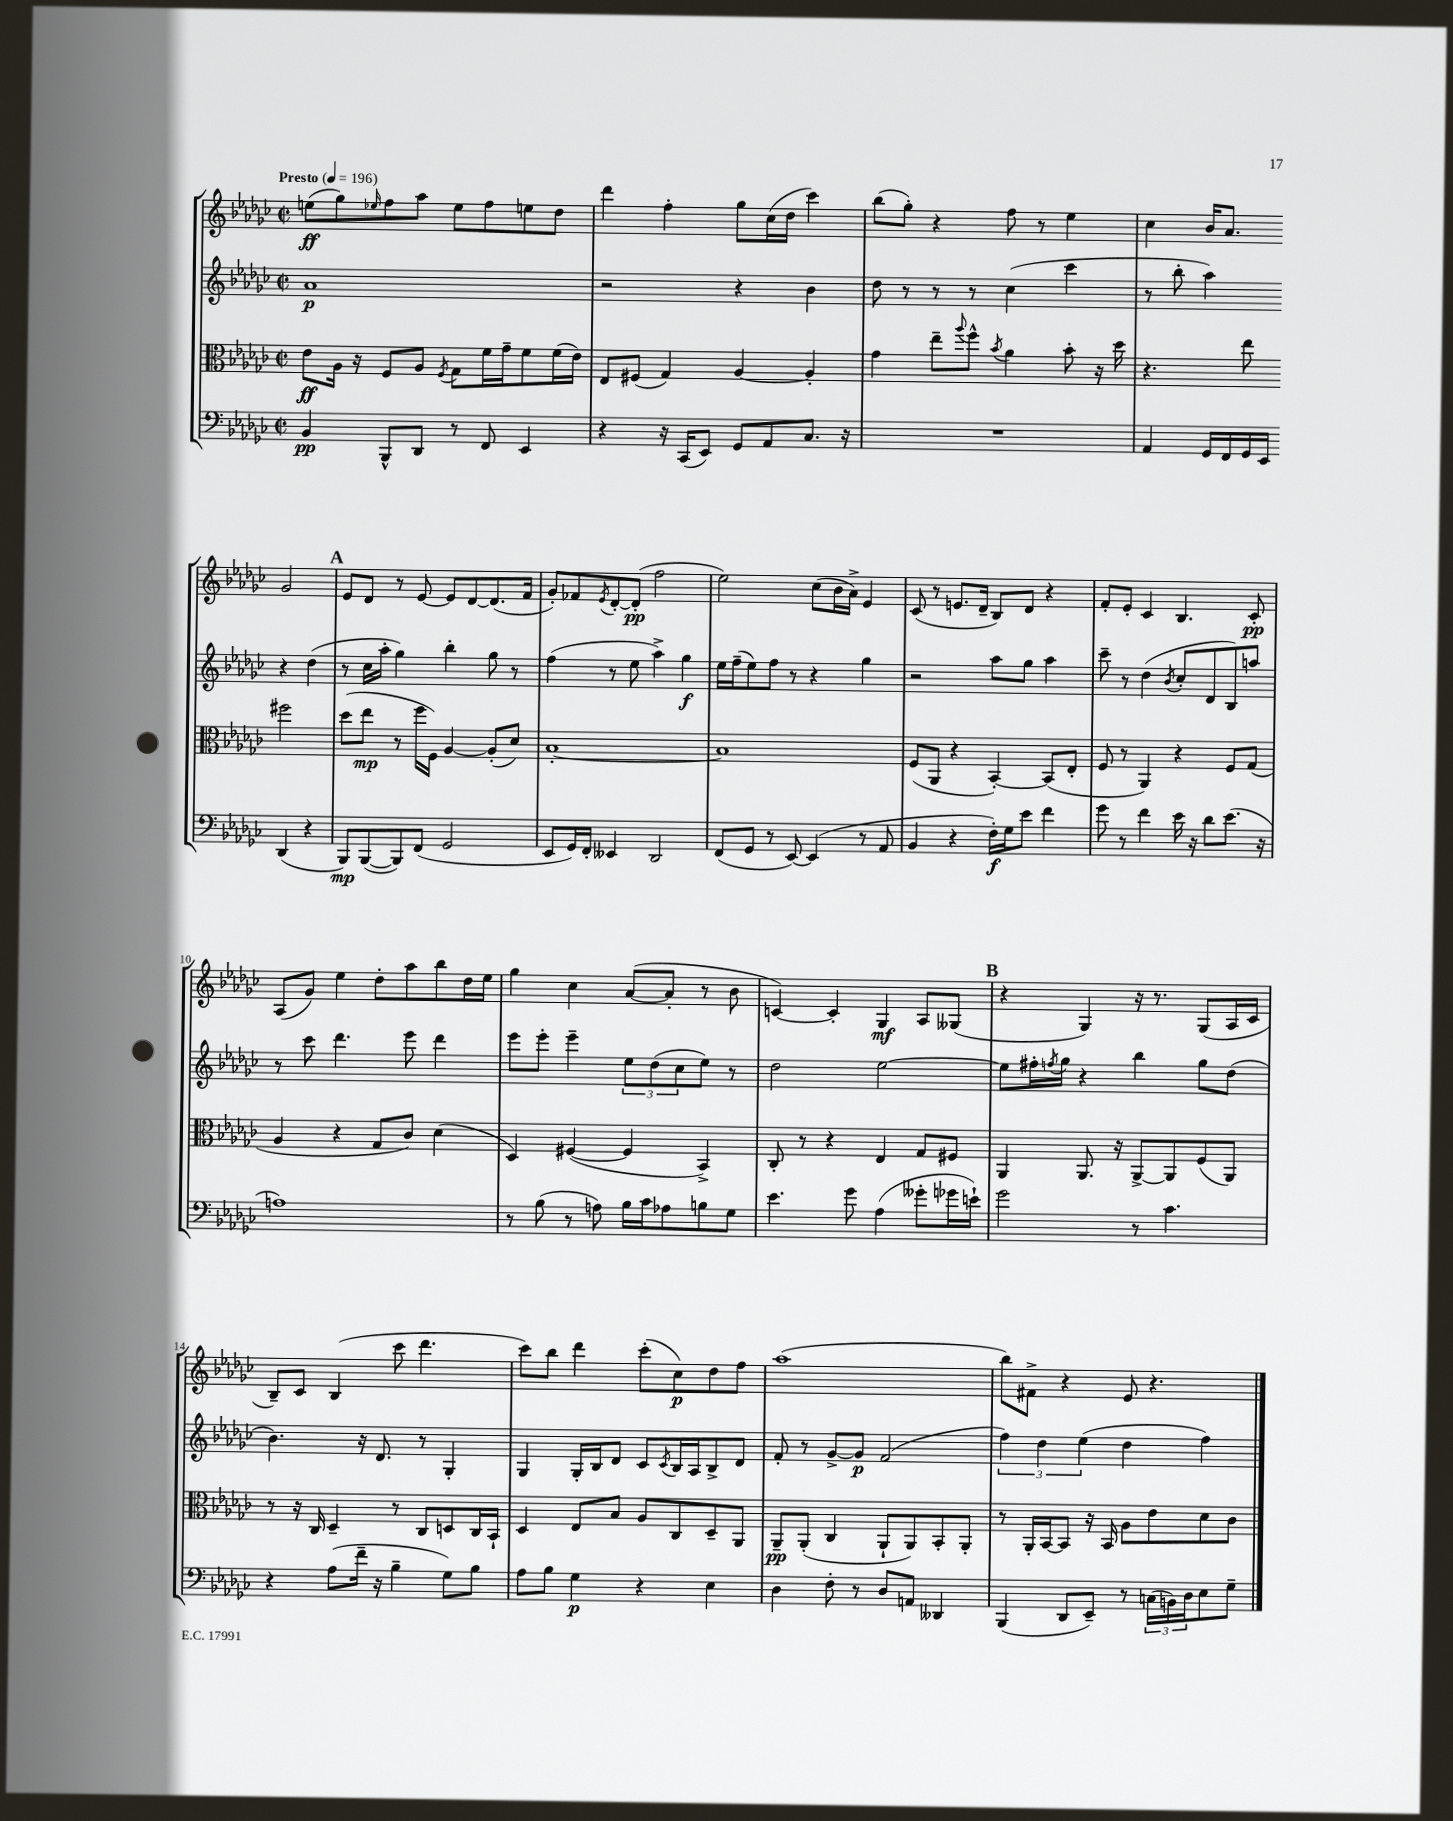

**kern	**dynam	**kern	**dynam	**kern	**dynam	**kern	**dynam
*part4	*part4	*part3	*part3	*part2	*part2	*part1	*part1
*staff4	*staff4	*staff3	*staff3	*staff2	*staff2	*staff1	*staff1
*clefF4	*	*clefC3	*	*clefG2	*	*clefG2	*
*k[b-e-a-d-g-c-]	*	*k[b-e-a-d-g-c-]	*	*k[b-e-a-d-g-c-]	*	*k[b-e-a-d-g-c-]	*
*M2/2	*	*M2/2	*	*M2/2	*	*M2/2	*
*met(c|)	*	*met(c|)	*	*met(c|)	*	*met(c|)	*
*MM196	*	*MM196	*	*MM196	*	*MM196	*
=1	=1	=1	=1	=1	=1	=1	=1
!	!	!	!	!	!	!LO:TX:a:B:t=Presto	!
4BB-/	pp	8e-\L	ff	1a-	p	(8een\L	ff
.	.	16A-\Jk	.	.	.	8gg-\)	.
.	.	16r	.	.	.	.	.
.	.	.	.	.	.	16qqee-X/	.
8BBB-^^/L	.	8F/L	.	.	.	8ff\	.
8DD-/J	.	8A-/J	.	.	.	8aa-\J	.
.	.	8qF/	.	.	.	.	.
8r	.	8G-\L	.	.	.	8ee-\L	.
8FF/	.	16f\L	.	.	.	8ff\	.
.	.	16g-~\J	.	.	.	.	.
4EE-/	.	8f\	.	.	.	8een\	.
.	.	(16f\L	.	.	.	8dd-\J	.
.	.	16e-\JJ)	.	.	.	.	.
=2	=2	=2	=2	=2	=2	=2	=2
4r	.	8E-/L	.	2r	.	4ddd-\	.
.	.	(8F#X/J	.	.	.	.	.
16r	.	4G-/)	.	.	.	4ff'\	.
(16CC-/KL	.	.	.	.	.	.	.
8EE-/J)	.	.	.	.	.	.	.
8GG-/L	.	[4A-/	.	4r	.	8gg-\L	.
8AA-/	.	.	.	.	.	(16cc-\L	.
.	.	.	.	.	.	16dd-\JJ	.
8.C-/J	.	4A-'/]	.	4b-\	.	4ccc-\)	.
16r	.	.	.	.	.	.	.
=3	=3	=3	=3	=3	=3	=3	=3
1r	.	4g-\	.	8dd-\	.	(8bb-\L	.
.	.	.	.	8r	.	8gg-'\J)	.
.	.	8ee-~\L	.	8r	.	4r	.
.	.	8qqaa-/	.	.	.	.	.
.	.	8ff^^\J	.	8r	.	.	.
.	.	8qb-/	.	.	.	.	.
.	.	4a-\	.	(4cc-\	.	8ff\	.
.	.	.	.	.	.	8r	.
.	.	8b-'\	.	4ccc-\	.	4ee-\	.
.	.	16r	.	.	.	.	.
.	.	16dd-\	.	.	.	.	.
=4	=4	=4	=4	=4	=4	=4	=4
4AA-/	.	4.r	.	8r	.	4cc-\	.
.	.	.	.	8bb-'\	.	.	.
16GG-/LL	.	.	.	4aa-\)	.	16b-/KL	.
16FF/	.	.	.	.	.	8.a-/J	.
16GG-/	.	8ee-\	.	.	.	.	.
16EE-/JJ	.	.	.	.	.	.	.
(4DD-/	.	2ff#X\	.	4r	.	2g-/	.
4r	.	.	.	(4dd-\	.	.	.
!!LO:LB:g=z
!!LO:REH:place=s1:t=A
=5	=5	=5	=5	=5	=5	=5	=5
8BBB-/L)	mp	(8dd-\L	.	8r	.	8e-/L	.
([8BBB-/	.	8ee-\J	mp	16cc-\LL	.	8d-/J	.
.	.	.	.	16aa-'\JJ	.	.	.
8BBB-/])	.	8r	.	4gg-\)	.	8r	.
(8FF/J	.	16ff\LL	.	.	.	[8e-/	.
.	.	16F\JJ)	.	.	.	.	.
2GG-/	.	[4A-/	.	4bb-'\	.	8e-/L]	.
.	.	.	.	.	.	[8d-/	.
.	.	(8A-'/L]	.	8gg-\	.	(8.d-/]	.
.	.	8d-/J)	.	8r	.	.	.
.	.	.	.	.	.	16f/Jk	.
=6	=6	=6	=6	=6	=6	=6	=6
8EE-/L	.	[1B-'	.	(4ff\	.	8g-'/L)	.
16GG-/L)	.	.	.	.	.	8f-X/	.
16FF'/JJ	.	.	.	.	.	.	.
.	.	.	.	.	.	8qe-/	.
4EE--X/	.	.	.	8r	.	[8d-'/	.
.	.	.	.	8ee-\	.	(8d-'/J]	pp
2DD-/	.	.	.	4aa-^\)	.	2ff\	.
.	.	.	.	4gg-\	f	.	.
=7	=7	=7	=7	=7	=7	=7	=7
(8FF/L	.	1B-]	.	16ee-\LL	.	2ee-\)	.
.	.	.	.	(16ff~\J	.	.	.
8GG-/J	.	.	.	8ee-\)	.	.	.
8r	.	.	.	8ff\J	.	.	.
[8EE-/)	.	.	.	8r	.	.	.
(4EE-/]	.	.	.	4r	.	(8cc-\L	.
.	.	.	.	.	.	16b-\L	.
.	.	.	.	.	.	16a-^\JJ)	.
8r	.	.	.	4gg-\	.	4e-/	.
8AA-/	.	.	.	.	.	.	.
=8	=8	=8	=8	=8	=8	=8	=8
4BB-/	.	(8F/L	.	2r	.	(8c-/	.
.	.	8AA-/J	.	.	.	8r	.
4r	.	4r	.	.	.	8.en/L	.
.	.	.	.	.	.	16d-~/Jk	.
16F'\LL)	f	[4BB-'/)	.	8aa-\L	.	8B-/L)	.
16G-\J	.	.	.	.	.	.	.
8e-\J	.	.	.	8gg-\J	.	8d-/J	.
4f\	.	(8BB-/L]	.	4aa-\	.	4r	.
.	.	8E-'/J	.	.	.	.	.
=9	=9	=9	=9	=9	=9	=9	=9
8g-\	.	8F/	.	8ccc-~\	.	8f'/L	.
8r	.	8r	.	8r	.	8e-'/J	.
4f\	.	4AA-/)	.	(4dd-\	.	4c-/	.
.	.	.	.	8qb-/	.	.	.
16e-\	.	4r	.	8cc-'/L	.	4.B-/	.
16r	.	.	.	.	.	.	.
8d-\L	.	.	.	8d-/	.	.	.
(8.e-\J	.	8F/L	.	8B-/)	.	.	.
.	.	(8G-/J	.	8aan/J	.	8c-'/	pp
16r	.	.	.	.	.	.	.
!!LO:LB:g=z
=10	=10	=10	=10	=10	=10	=10	=10
1An)	.	4A-/	.	8r	.	(8A-/L	.
.	.	.	.	8ccc-\	.	8g-/J)	.
.	.	4r	.	4.ddd-\	.	4ee-\	.
.	.	8G-/L	.	.	.	8dd-'\L	.
.	.	8c-/J)	.	8eee-\	.	8aa-\	.
.	.	(4d-\	.	4ddd-\	.	8bb-\	.
.	.	.	.	.	.	16dd-\L	.
.	.	.	.	.	.	16ee-\JJ	.
=11	=11	=11	=11	=11	=11	=11	=11
8r	.	4D-/)	.	8eee-\L	.	4gg-\	.
(8B-\	.	.	.	8eee-'\J	.	.	.
8r	.	([4F#X/	.	4eee-~\	.	4cc-\	.
8An\)	.	.	.	.	.	.	.
16B-\LL	.	4F#/]	.	12ee-\L	.	([8a-/L	.
16c-\J	.	.	.	.	.	.	.
.	.	.	.	(12dd-\	.	.	.
8A-X\	.	.	.	.	.	8a-'/J]	.
.	.	.	.	12cc-\	.	.	.
8Bn\	.	4BB-^/)	.	8ee-\J)	.	8r	.
8G-\J	.	.	.	8r	.	8b-\	.
=12	=12	=12	=12	=12	=12	=12	=12
4.e-\	.	8C-'/	.	2dd-\	.	[4cn/)	.
.	.	8r	.	.	.	.	.
.	.	4r	.	.	.	4c'/]	.
8g-\	.	.	.	.	.	.	.
(4A-\	.	4E-/	.	[2ee-\	.	4G-/	mf
8g--X'\L	.	8G-/L	.	.	.	8A-/L	.
16g-X\L	.	8F#X/J	.	.	.	(8G--X/J	.
16en`\JJ)	.	.	.	.	.	.	.
!!LO:REH:place=s1:t=B
=13	=13	=13	=13	=13	=13	=13	=13
2g-\	.	4AA-/	.	8ee-\L]	.	4r	.
.	.	.	.	16ff#X'\L	.	.	.
.	.	.	.	8qffn/	.	.	.
.	.	.	.	16gg-\JJ	.	.	.
.	.	8.AA-/	.	4r	.	4G-/)	.
.	.	16r	.	.	.	.	.
8r	.	[8AA-^/L	.	4bb-\	.	16r	.
.	.	.	.	.	.	8.r	.
4.c-\	.	8AA-/]	.	.	.	.	.
.	.	(8F/	.	8gg-\L	.	(8G-/L	.
.	.	8AA-/J)	.	(8dd-\J	.	16A-/L	.
.	.	.	.	.	.	16c-/JJ	.
!!LO:LB:g=z
=14	=14	=14	=14	=14	=14	=14	=14
4r	.	8r	.	4.b-\)	.	8B-~/L)	.
.	.	16r	.	.	.	8c-/J	.
.	.	16C-/	.	.	.	.	.
(8A-\L	.	4D-~/	.	.	.	(4B-/	.
16f~\Jk	.	.	.	16r	.	.	.
16r	.	.	.	8.d-/	.	.	.
4B-~\	.	8r	.	.	.	8ccc-\	.
.	.	8C-/L	.	8r	.	4.ddd-\	.
8G-\L)	.	8Dn/	.	4G-'/	.	.	.
8B-\J	.	16C-/L	.	.	.	.	.
.	.	16BB-`/JJ	.	.	.	.	.
=15	=15	=15	=15	=15	=15	=15	=15
8A-\L	.	4D-/	.	4G-/	.	8ccc-\L)	.
8B-\J	.	.	.	.	.	8bb-\J	.
4G-\	p	8E-/L	.	16G-'/LL	.	4ddd-\	.
.	.	.	.	16B-/J	.	.	.
.	.	8B-/J	.	8d-/J	.	.	.
4r	.	8A-/L	.	8c-/L	.	(8ccc-'\L	.
.	.	.	.	8qc-/	.	.	.
.	.	8C-/	.	16B-/L	.	8cc-\)	p
.	.	.	.	16A-/J	.	.	.
4E-\	.	8D-~/	.	8B-^/	.	8dd-\	.
.	.	8AA-/J	.	8d-/J	.	8ff\J	.
=16	=16	=16	=16	=16	=16	=16	=16
4D-\	.	8AA-~/L	pp	8f'/	.	(1aa-	.
.	.	(8AA-'/J	.	8r	.	.	.
8F'\	.	4C-/	.	[8g-^/L	.	.	.
8r	.	.	.	8g-/J]	p	.	.
8D-/L	.	8AA-`/L	.	(2f/	.	.	.
8AAn/J	.	8AA-/)	.	.	.	.	.
4DD--X/	.	8BB-'/	.	.	.	.	.
.	.	8AA-'/J	.	.	.	.	.
=17	=17	=17	=17	=17	=17	=17	=17
(4BBB-/	.	8r	.	6ff\)	.	8bb-\L)	.
.	.	16AA-'/LL	.	.	.	8f#X^\J	.
.	.	.	.	6dd-\	.	.	.
.	.	[16BB-/J	.	.	.	.	.
8DD-/L	.	8BB-/J]	.	.	.	4r	.
.	.	.	.	(6ee-\	.	.	.
8EE-~/J)	.	16r	.	.	.	.	.
.	.	16BB-/	.	.	.	.	.
8r	.	8A-\L	.	4dd-\	.	8e-/	.
(24Cn\LL	.	8e-\	.	.	.	4.r	.
24BBn\)	.	.	.	.	.	.	.
24D-\J	.	.	.	.	.	.	.
8E-\	.	8d-\	.	4ff\)	.	.	.
8G-~\J	.	8c-\J	.	.	.	.	.
==	==	==	==	==	==	==	==
*-	*-	*-	*-	*-	*-	*-	*-
